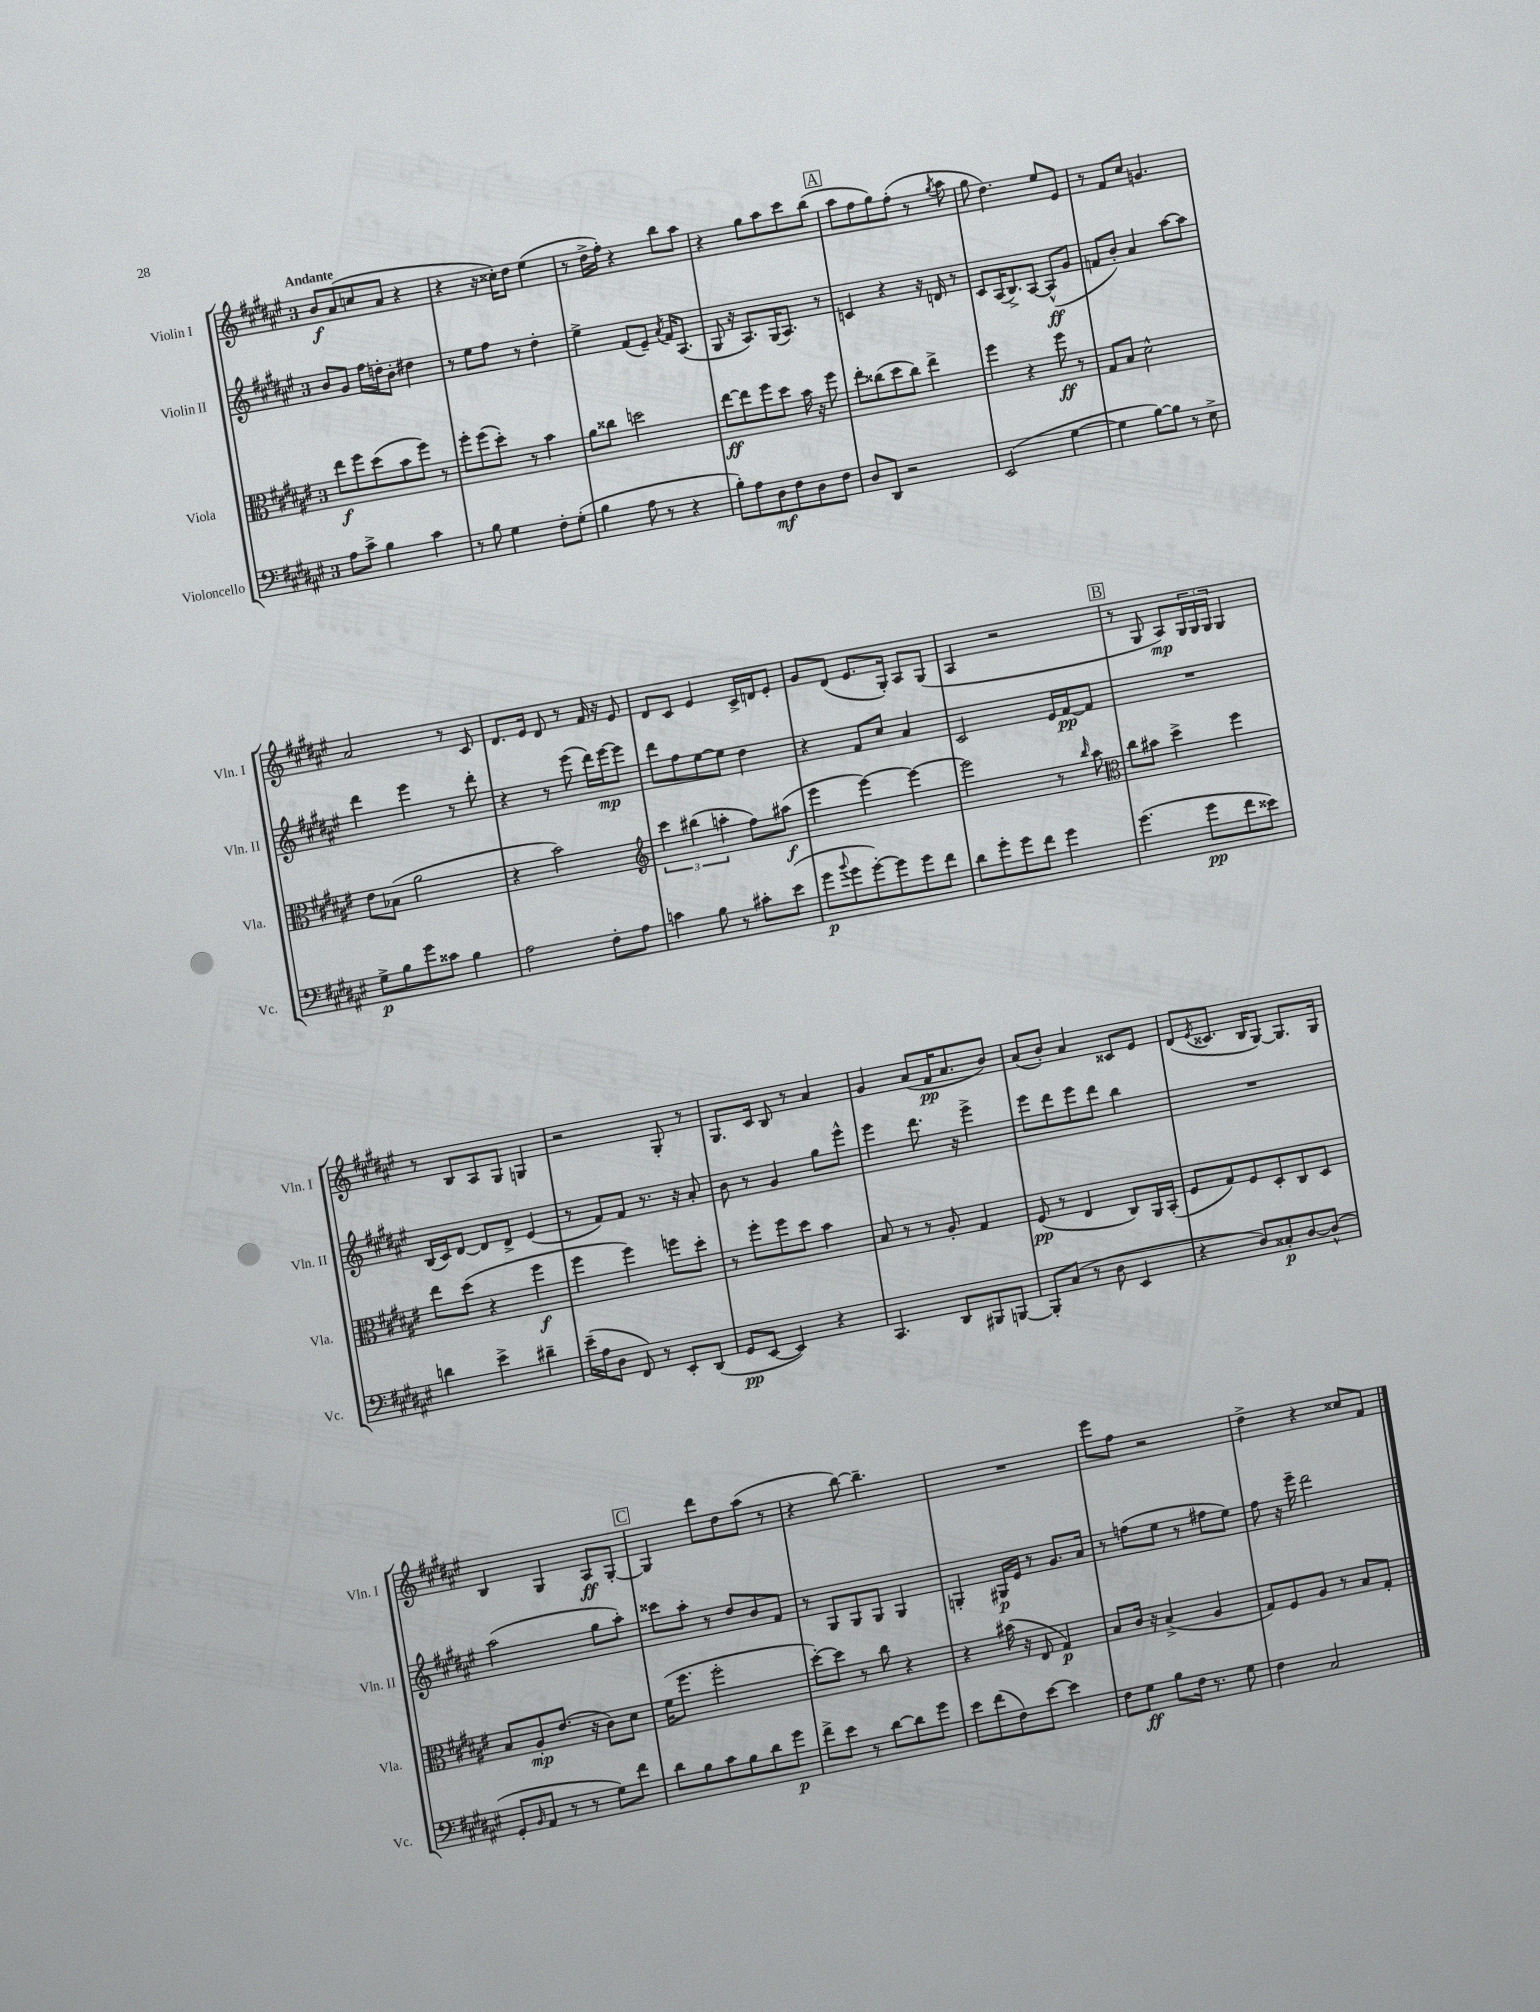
<<
\new StaffGroup <<
\new Staff = "s0" \with { instrumentName = "Violin I" shortInstrumentName = "Vln. I" } {
    \clef treble \key fis \major \once \override Staff.TimeSignature.style = #'single-digit \time 3/4 \tempo "Andante"
    b'8\f ais'8( c''8 ais'8 r4 |
    r4 r16 cisis''16-.) dis''8 eis''4( |
    r8 dis''16-> fis''16-.) r4 b''8 ais''8 |
    r4 gis''8 ais''8 cis'''8 b''8( |
    \mark \markup { \box "A" } ais''8 fis''8 gis''8) fis''8-.( r8 \acciaccatura { gis''8 } ais''8 |
    gis''8 dis''4.) eis''8 eis'8 |
    r8 fis'8 cis''8 g'4. |
    ais'2 r8 cis'8 |
    dis'8. eis'16 dis'8 r8 fis'16 r16 eis'8 |
    dis'8 cis'8 eis'4 cis'16-> d'16 eis'8-. |
    gis'8 dis'8( eis'8. gis16-.) ais8 gis8( |
    ais4 r2 |
    \mark \markup { \box "B" } r8 gis8 ais8\mp) \tuplet 3/2 { gis16 gis16 gis16 } gis4 |
    r8 b8 ais8 gis8 g4 |
    r2 gis8-. r8 |
    gis8. cis'16 b8 r8 ais'4 |
    gis'4 ais'8( fis'16\pp ais'8. b'8) |
    ais'8( b'8-.) ais'4 cisis'8 eis'8 |
    dis'8( \acciaccatura { eis'8 } cisis'8. b16 gis8~) gis8. gis16 |
    b4 gis4 ais8\ff gis8~-. |
    \mark \markup { \box "C" } gis4 dis'''8 dis''8 ais''8( r8 |
    r4 b''8~) b''4.-- |
    R2. |
    eis'''8 fis''8 r2 |
    dis''4-> r4 cisis''8 fis'8 \bar "|." |
}
\new Staff = "s1" \with { instrumentName = "Violin II" shortInstrumentName = "Vln. II" } {
    \clef treble \key fis \major \once \override Staff.TimeSignature.style = #'single-digit \time 3/4
    b'8 gis'8 fis''16 d''16-. b'8-. dis''4 |
    r8 eis''8 fis''8 r8 dis''4-. |
    eis''4-> fis'8( eis'8--) \acciaccatura { ais'8 } fis'16 ais8.( |
    gis8 r16 ais8.) gis16( ais8.) r8 |
    \mark \markup { \box "A" } c'4 r4 r16 d'16 r8 |
    cis'8 ais16( b8.->) ais8~ ais8-^\ff( gis'8 |
    f'8 b'8-.) ais'4 ais''8~ ais''8 |
    dis'''4 eis'''4 r8 dis'''8-. |
    r4 r8 eis'''8( dis'''16) eis'''16~\mp eis'''8 |
    dis'''8 fis''8 eis''8~ eis''8 dis''4 |
    r4 fis'8 cis''8 ais'4 |
    cis'2 eis'16 fis'16~\pp fis'8 |
    \mark \markup { \box "B" } R2. |
    b16( cis'16) dis'8~ dis'8 dis'8-> eis'4( |
    r8 fis'8) fis'8 r8. r16 ais'8-. |
    b'8 r8 gis'4 gis''8 eis'''8-^ |
    eis'''4 dis'''8. r16 eis'''4-> |
    eis'''8 dis'''8 eis'''8 dis'''8 b''4 |
    R2. |
    ais''2( gis''8 ais''8-.) |
    \mark \markup { \box "C" } cisis'''8 ais''8-. r8 dis''8 b'8 fis'8 |
    r8 gis8 gis8 gis8 gis4 |
    g4-. gis16\p eis'16 r8 gis'8. ais'16 |
    r8 f''8( eis''8 r8 fis''8 eis''8) |
    fis''8 r16 eis'''16-- dis'''2 \bar "|." |
}
\new Staff = "s2" \with { instrumentName = "Viola" shortInstrumentName = "Vla." } {
    \clef alto \key fis \major \once \override Staff.TimeSignature.style = #'single-digit \time 3/4
    eis''8\f fis''8 dis''8( b'8 fis''8) r8 |
    fis''8-. fis''8( dis''8-.) r8 b'4 |
    ais'8 cisis''8 d''2 |
    eis''8~\ff eis''8 fis''8 dis''8 b'16 r16 fis''8 |
    \mark \markup { \box "A" } eis''8-. cisis''8( dis''8 cisis''8) eis''4-> |
    fis''4 r4 fis''8\ff r8 |
    gis8 b8 dis'2-^ |
    eis'8 bes8( ais'2 |
    r4 b'2) |
    \clef treble \tuplet 3/2 { cis'''4 bis''4( a''4-. } fis''8) ais''8\f( |
    eis'''4 eis'''4~) eis'''4~ |
    eis'''2 r8 \grace { b''16 } ais''8 |
    \mark \markup { \box "B" } \clef alto cis''8 bis'8 dis''4-> fis''4 |
    eis''8 dis''8( r4 fis''4\f |
    fis''4 fis''4) f''8 dis''8-. |
    r8 fis''8-. fis''8 dis''8 b'4 |
    b8 r8 r8 ais8-. gis4 |
    fis8\pp( r8 eis4 cis8) ais,16 b,16-.( |
    fis8 gis8) fis8 dis8-. cis8 dis8 |
    b8 ais8-.\mp eis'8.( r16 cis'8) dis'8 |
    \mark \markup { \box "C" } fis'16( fis''8. fis''2-. |
    dis''8~-.) dis''8 r8 cis''8 r4 |
    r4 bis'16( r16 eis8 gis4\p) |
    b8 cis'16 r16 b4->( ais4 |
    gis8) fis8 ais8 r8 b8 gis8-. \bar "|." |
}
\new Staff = "s3" \with { instrumentName = "Violoncello" shortInstrumentName = "Vc." } {
    \clef bass \key fis \major \once \override Staff.TimeSignature.style = #'single-digit \time 3/4
    ais8 cis'8-> b4 cis'4 |
    r8 b8 gis4 fis8-. gis8-.( |
    b4 ais8 r8 r4 |
    b8-.) ais8 dis8\mf fis8 dis8 fis8 |
    \mark \markup { \box "A" } dis8 dis,8 r2 |
    eis,2( gis4~ |
    gis4 b8~) b8 r8 eis8-> |
    gis8->\p b8 gis'8 cisis'8 b4 |
    ais2 fis8-. ais8 |
    c'4 b8 r8 cis'8-. eis'8( |
    gis'8\p \appoggiatura { b'8 } gis'8 gis'8~-.) gis'8 gis'8 fis'8 |
    dis'8 gis'8-. gis'8 fis'8 gis'4 |
    \mark \markup { \box "B" } gis'4.( gis'8\pp fis'8 eisis'8) |
    d'4 eis'4-> dis'4-- |
    eis'16--( ais16 dis8 fis,8) r8 eis,8-. dis,8( |
    gis,8\pp eis,8~ eis,4) r4 |
    cis,4. dis,8 bis,,8 b,,8~ |
    b,,8-. cis8( r8 dis8 eis,4 |
    r4 dis8) cisis8-.\p dis8~ dis8-^( |
    gis,8-. \grace { b,16 } ais,8 r8 r8 gis8) fis'8 |
    \mark \markup { \box "C" } dis'8 b8 cis'8 b8 dis'8 gis'8\p |
    fis'8-> eis'8 r8 dis'8~ dis'8 gis'8 |
    eis'8 fis'8( fis8) eis'8~ eis'4 |
    fis8 gis8\ff b8 fis16 r8. gis8 |
    fis4 cis2 \bar "|." |
}
>>
>>
\layout { \context { \Score \remove "Bar_number_engraver" } }
